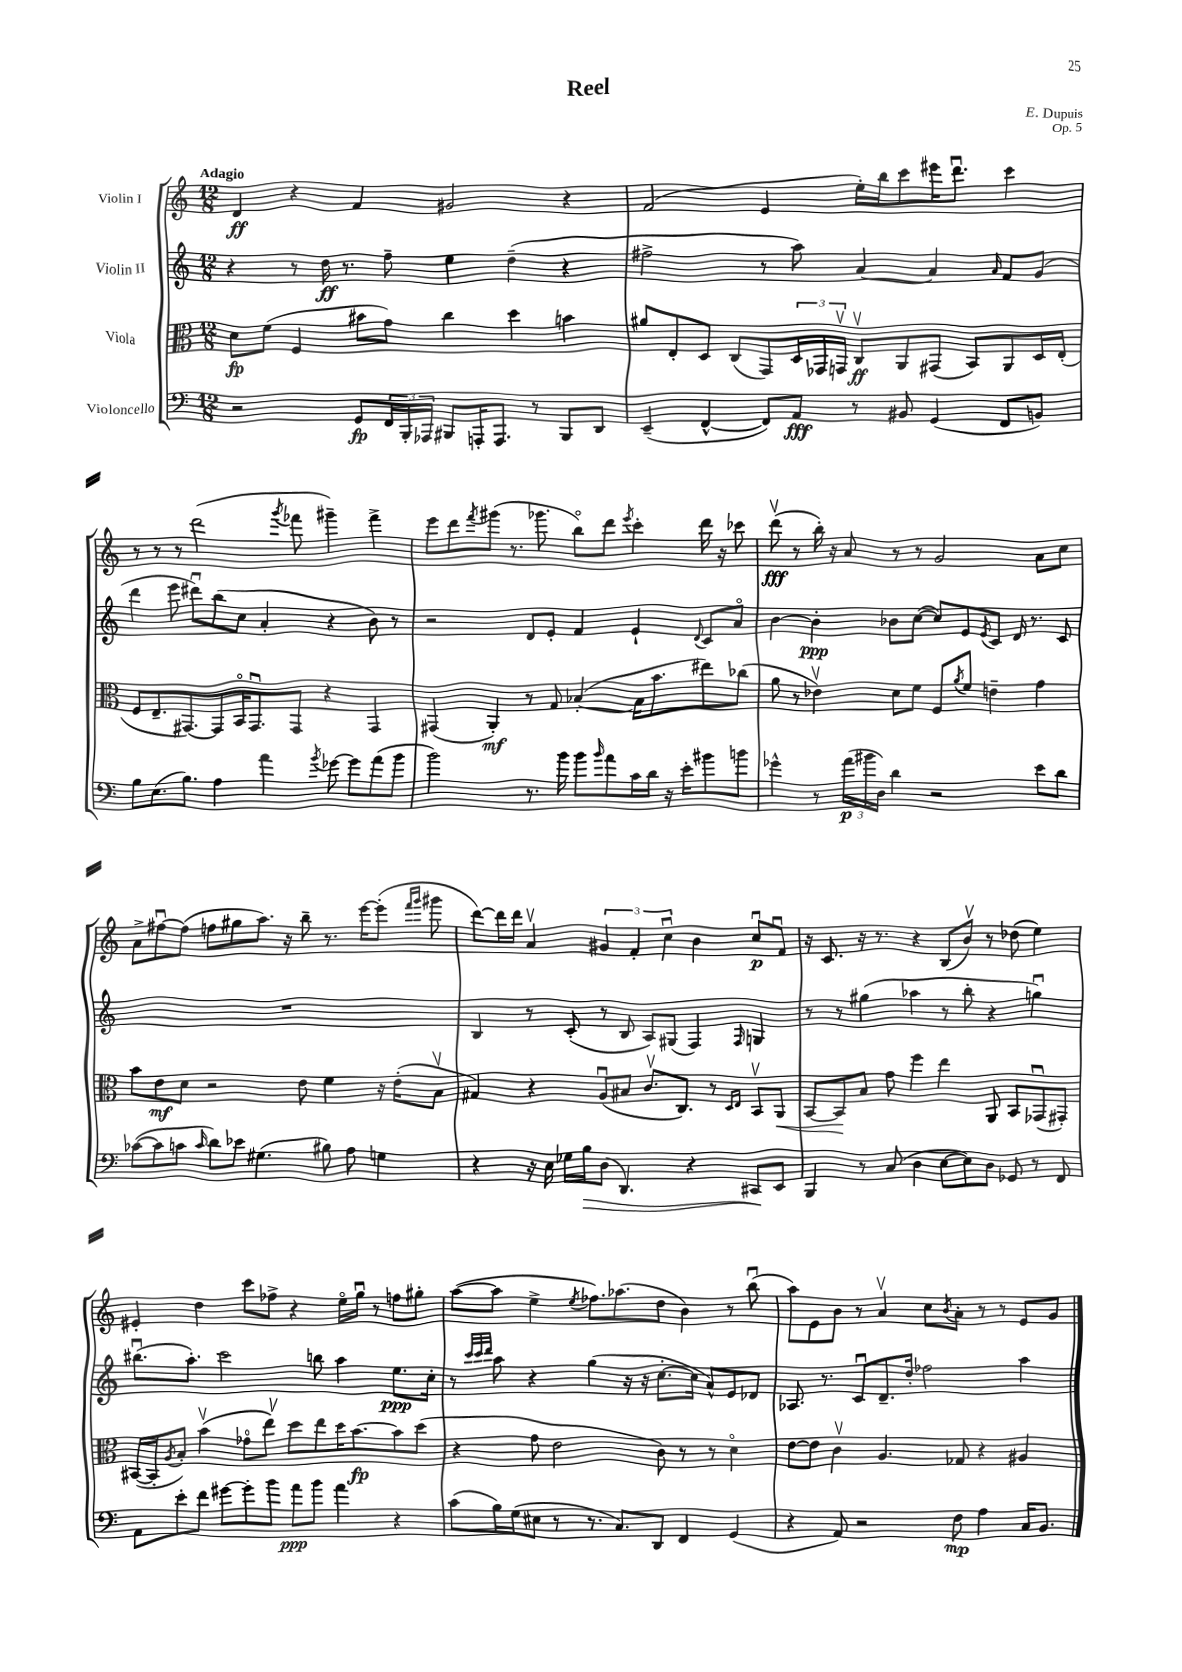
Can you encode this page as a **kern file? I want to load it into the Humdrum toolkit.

**kern	**dynam	**kern	**dynam	**kern	**dynam	**kern	**dynam
*part4	*part4	*part3	*part3	*part2	*part2	*part1	*part1
*staff4	*staff4	*staff3	*staff3	*staff2	*staff2	*staff1	*staff1
*I"Violoncello	*	*I"Viola	*	*I"Violin II	*	*I"Violin I	*
*clefF4	*	*clefC3	*	*clefG2	*	*clefG2	*
*k[]	*	*k[]	*	*k[]	*	*k[]	*
*M12/8	*	*M12/8	*	*M12/8	*	*M12/8	*
=1	=1	=1	=1	=1	=1	=1	=1
!	!	!	!	!	!	!LO:TX:a:B:t=Adagio	!
2r	.	8d\L	fp	4r	.	4d/	ff
.	.	(8f\J	.	.	.	.	.
.	.	4F/	.	8r	.	4r	.
.	.	.	.	16dd\	ff	.	.
.	.	.	.	8.r	.	.	.
8GG/L	fp	8b#X\L	.	.	.	4f/	.
24FF/L	.	8g\J)	.	8ff~\	.	.	.
24BBB'/	.	.	.	.	.	.	.
24AAA-X/JJ	.	.	.	.	.	.	.
8BBB#X/L	.	4cc\	.	4ee\	.	2g#X/	.
16AAAn'/K	.	.	.	.	.	.	.
8.AAA/J	.	.	.	.	.	.	.
.	.	4dd\	.	(4dd~\	.	.	.
8r	.	.	.	.	.	.	.
8BBB#/L	.	4bn\	.	4r	.	4r	.
8DD/J	.	.	.	.	.	.	.
=2	=2	=2	=2	=2	=2	=2	=2
(4EE~/	.	8a#X/L	.	2ff#X^\	.	(2f/	.
.	.	8E'/	.	.	.	.	.
[4FF^^/	.	8D/J	.	.	.	.	.
.	.	(8C/L	.	.	.	.	.
8FF/L])	.	8GG/)	.	8r	.	4e/	.
8AA/J	fff	24D/L	.	8aa\)	.	.	.
.	.	24GG-X/	.	.	.	.	.
.	.	24GGnv/JJ	.	.	.	.	.
8r	.	8Cv/L	ff	[4a/	.	16ee'\LL)	.
.	.	.	.	.	.	16bb\J	.
8BB#X/	.	8AA/	.	.	.	8ccc\	.
(4GG/	.	(8GG#X/J	.	4a/]	.	16eee#X\K	.
.	.	.	.	.	.	8.dddu\J	.
.	.	8BB/L)	.	.	.	.	.
.	.	.	.	16qqa/	.	.	.
8FF/L	.	8AA/	.	8f/L	.	4ccc\	.
8BBn/J)	.	16D/L	.	(8g/J	.	.	.
.	.	(16E'/JJ	.	.	.	.	.
!!LO:LB:g=z
=3	=3	=3	=3	=3	=3	=3	=3
8B\L	.	8F/L	.	4ddd\	.	8r	.
(8.E\	.	8.E~/	.	.	.	8r	.
.	.	.	.	8eee\	.	8r	.
8.B\J)	.	[8.GG#X/)	.	.	.	.	.
.	.	.	.	8ddd#Xu\L)	.	(2ddd\	.
4A\	.	8GG#/]	.	(8bb\	.	.	.
.	.	16BB/K	.	8cc\J	.	.	.
.	.	8.GG#u/	.	.	.	.	.
4a\	.	.	.	4a'/	.	.	.
.	.	.	.	.	.	8qggg/	.
.	.	8GG#/J	.	.	.	8fff-X\	.
8qb/	.	.	.	.	.	.	.
[8g-X\	.	4r	.	4r	.	4ggg#X~\)	.
8g-\L]	.	.	.	.	.	.	.
(8a\	.	4GG#/	.	8b\)	.	4fff-^\	.
8b\J	.	.	.	8r	.	.	.
=4	=4	=4	=4	=4	=4	=4	=4
2b\)	.	(4GG#X/	.	2r	.	8eee\L	.
.	.	.	.	.	.	8ddd\	.
.	.	.	.	.	.	8qfff/	.
.	.	4AA'/)	mf	.	.	(8ggg#X\J	.
.	.	.	.	.	.	8.r	.
8.r	.	8r	.	8d/L	.	.	.
.	.	.	.	.	.	8.ggg-X\	.
.	.	8G/	.	8e'/J	.	.	.
16b\	.	.	.	.	.	.	.
8b\L	.	([4B-X'/	.	4f/	.	8bb\L)	.
16qqb/	.	.	.	.	.	.	.
8a\	.	.	.	.	.	8ddd\J	.
.	.	.	.	.	.	8qeee/	.
16c\L	.	16B-\KL]	.	4e`/	.	4ccc'\	.
16d\JJ	.	8.b\	.	.	.	.	.
16r	.	.	.	.	.	.	.
16e'\KL	.	.	.	.	.	.	.
.	.	.	.	8qqd/	.	.	.
8b#X\	.	8ee#X\)	.	8c/L	.	16ddd\	.
.	.	.	.	.	.	16r	.
8bn\J	.	(8cc-X\J	.	8a/J	.	8ccc-X\	.
=5	=5	=5	=5	=5	=5	=5	=5
4g-X^^\	.	8a\	.	[4b\	.	(8dddv\	fff
.	.	8r	.	.	.	8r	.
8r	.	4e-Xv\)	.	4b'\]	ppp	16bb'\)	.
.	.	.	.	.	.	16r	.
(24a\LL	p	.	.	.	.	8a/	.
24b#X\	.	.	.	.	.	.	.
24D\JJ)	.	.	.	.	.	.	.
4d\	.	8d\L	.	8b-X\L	.	8r	.
.	.	8f\J	.	([8cc\J	.	8r	.
2r	.	8F/L	.	8cc/L])	.	2g/	.
.	.	8qa/	.	.	.	.	.
.	.	8f/J	.	8e/	.	.	.
.	.	.	.	8qe/	.	.	.
.	.	4en~\	.	8c/J	.	.	.
.	.	.	.	16d/	.	.	.
.	.	.	.	8.r	.	.	.
8e\L	.	4g\	.	.	.	8a\L	.
8d\J	.	.	.	8c/	.	8cc\J	.
!!LO:LB:g=z
=6	=6	=6	=6	=6	=6	=6	=6
([8c-X\L	.	8b\L	.	1.r	.	8a^\L	.
8c-\]	.	8e\	mf	.	.	[8ff#Xu\	.
8cn\J	.	8d\J	.	.	.	(8ff#\J]	.
16qqc/	.	.	.	.	.	.	.
8d\L)	.	2r	.	.	.	8ffn\L	.
8e-X\J	.	.	.	.	.	8gg#X\	.
(4.G#X\	.	.	.	.	.	8.aa\J)	.
.	.	.	.	.	.	16r	.
.	.	8e\	.	.	.	8bb~\	.
8B#X\)	.	4f\	.	.	.	8.r	.
8A\	.	.	.	.	.	.	.
.	.	.	.	.	.	[16eee\KL	.
4Gn\	.	16r	.	.	.	(8eee'\J]	.
.	.	(16e'\KL	.	.	.	.	.
.	.	.	.	.	.	16qqfff/LL	.
.	.	.	.	.	.	16qqggg/JJ	.
.	.	8Bv\J	.	.	.	8ggg#X\	.
=7	=7	=7	=7	=7	=7	=7	=7
4r	.	4G#X/)	.	4B/	.	[8ddd\L)	.
.	.	.	.	.	.	16ddd\L]	.
.	.	.	.	.	.	16ddd\JJ	.
16r	.	4r	.	8r	.	4av/	.
16E\	.	.	.	.	.	.	.
16G-X\LL	.	.	.	(8c'/	.	.	.
!	!LO:HP:b	!	!	!	!	!	!
16B\J	>	.	.	.	.	.	.
(8D\J	.	(8Au/L	.	8r	.	6g#X/	.
4.DD/)	.	8B#X/J	.	8B/	.	.	.
.	.	.	.	.	.	6f'/	.
.	.	8.cv/L	.	8A/L)	.	.	.
.	.	.	.	.	.	6ccu\	.
.	.	.	.	(8G#X/J	.	.	.
.	.	8.C/J)	.	.	.	.	.
4r	.	.	.	4F/)	.	4b\	.
.	.	8r	.	.	.	.	.
.	.	16qqD/LL	.	.	.	.	.
.	.	16qqE/JJ	.	16qqF/	.	.	.
8CC#X/L	.	8BBv/L	.	4Gn/	.	8ccu/L	p
!	!	!	!LO:HP:b	!	!	!	!
8EE/J	]	8AA/J	<	.	.	8fu/J	.
=8	=8	=8	=8	=8	=8	=8	=8
4BBB/	.	[8BB/L	.	8r	.	16r	.
.	.	.	.	.	.	8.c/	.
.	.	8BB/]	.	8r	.	.	.
8r	.	8B/J	[	(4gg#X\	.	16r	.
.	.	.	.	.	.	8.r	.
(8C/	.	8g\	.	.	.	.	.
4D\	.	4ff\	.	4aa-X\	.	4r	.
[8E\L	.	4ee\	.	8r	.	(8B/L	.
8E\])	.	.	.	8bb'\	.	8bv/J)	.
8D\J	.	8AA/	.	4r	.	8r	.
8GG-X/	.	8BB/L	.	.	.	(8dd-X\	.
8r	.	(8GG-Xu/	.	4ggnu\)	.	4ee\)	.
8FF/	.	8GG#X'/J)	.	.	.	.	.
!!LO:LB:g=z
=9	=9	=9	=9	=9	=9	=9	=9
8AA\L	.	([16BB#X/LL	.	(8.bb#Xu\L	.	4e#X'/	.
.	.	16BB#'/J]	.	.	.	.	.
.	.	8qA/	.	.	.	.	.
8e'\	.	8B'/J)	.	.	.	.	.
.	.	.	.	8.aa'\J)	.	.	.
8f\J	.	(4bv\	.	.	.	4dd\	.
[8g#X\L	.	.	.	2ccc\	.	.	.
8g#'\]	.	8g-X\L	.	.	.	8ccc\L	.
8b\J	.	8eev\J)	.	.	.	8ff-X^\J	.
8a\L	ppp	8dd\L	.	.	.	4r	.
8b\J	.	8ee\	.	8bbn\	.	.	.
4a\	.	16dd\K	.	4aa\	.	16ee\LL	.
.	.	[8.b\	fp	.	.	16ggu\JJ	.
.	.	.	.	.	.	8r	.
4r	.	8b\]	.	8.ee\L	ppp	8ffn\L	.
.	.	(8dd\J	.	.	.	8gg#X'\J	.
.	.	.	.	16cc'\Jk	.	.	.
=10	=10	=10	=10	=10	=10	=10	=10
(8c\L	.	4r	.	8r	.	([8aa\L	.
.	.	.	.	32qqccc/LLL	.	.	.
.	.	.	.	32qqccc/	.	.	.
.	.	.	.	32qqddd/JJJ	.	.	.
16B\L)	.	.	.	8aa\	.	8aa\J]	.
(16G\J	.	.	.	.	.	.	.
8E#X\J	.	8g\	.	4r	.	4ee^\	.
8r	.	2e\	.	.	.	.	.
.	.	.	.	.	.	8qee/	.
8.r	.	.	.	(4gg\	.	8.ff-X\L)	.
8.C/L)	.	.	.	.	.	(8.aa-X\	.
.	.	.	.	16r	.	.	.
.	.	.	.	16r	.	.	.
8DD/J	.	8c\)	.	[8.cc'\L	.	8dd\J	.
4FF/	.	8r	.	.	.	4b\)	.
.	.	.	.	16cc\Jk]	.	.	.
.	.	8r	.	8a^^/L)	.	.	.
(4GG/	.	4d\	.	8e/	.	8r	.
.	.	.	.	8d-X/J	.	(8bbu\	.
=11	=11	=11	=11	=11	=11	=11	=11
4r	.	[8e\L	.	8.A-X/	.	8aa\L)	.
.	.	8e\J]	.	.	.	8e\	.
.	.	.	.	8.r	.	.	.
8AA/)	.	4cv\	.	.	.	8b\J	.
2r	.	.	.	8cu/L	.	8r	.
.	.	4.A/	.	8.d~/	.	4av/	.
.	.	.	.	16dd'/Jk	.	.	.
.	.	.	.	2ff-X\	.	8cc\L	.
.	.	.	.	.	.	8qb/	.
8F\	mp	8G-X/	.	.	.	8a'\J	.
4A\	.	4r	.	.	.	8r	.
.	.	.	.	.	.	8r	.
16C/KL	.	4A#X/	.	4aa\	.	8e/L	.
8.BB/J	.	.	.	.	.	.	.
.	.	.	.	.	.	8g/J	.
==	==	==	==	==	==	==	==
*-	*-	*-	*-	*-	*-	*-	*-
